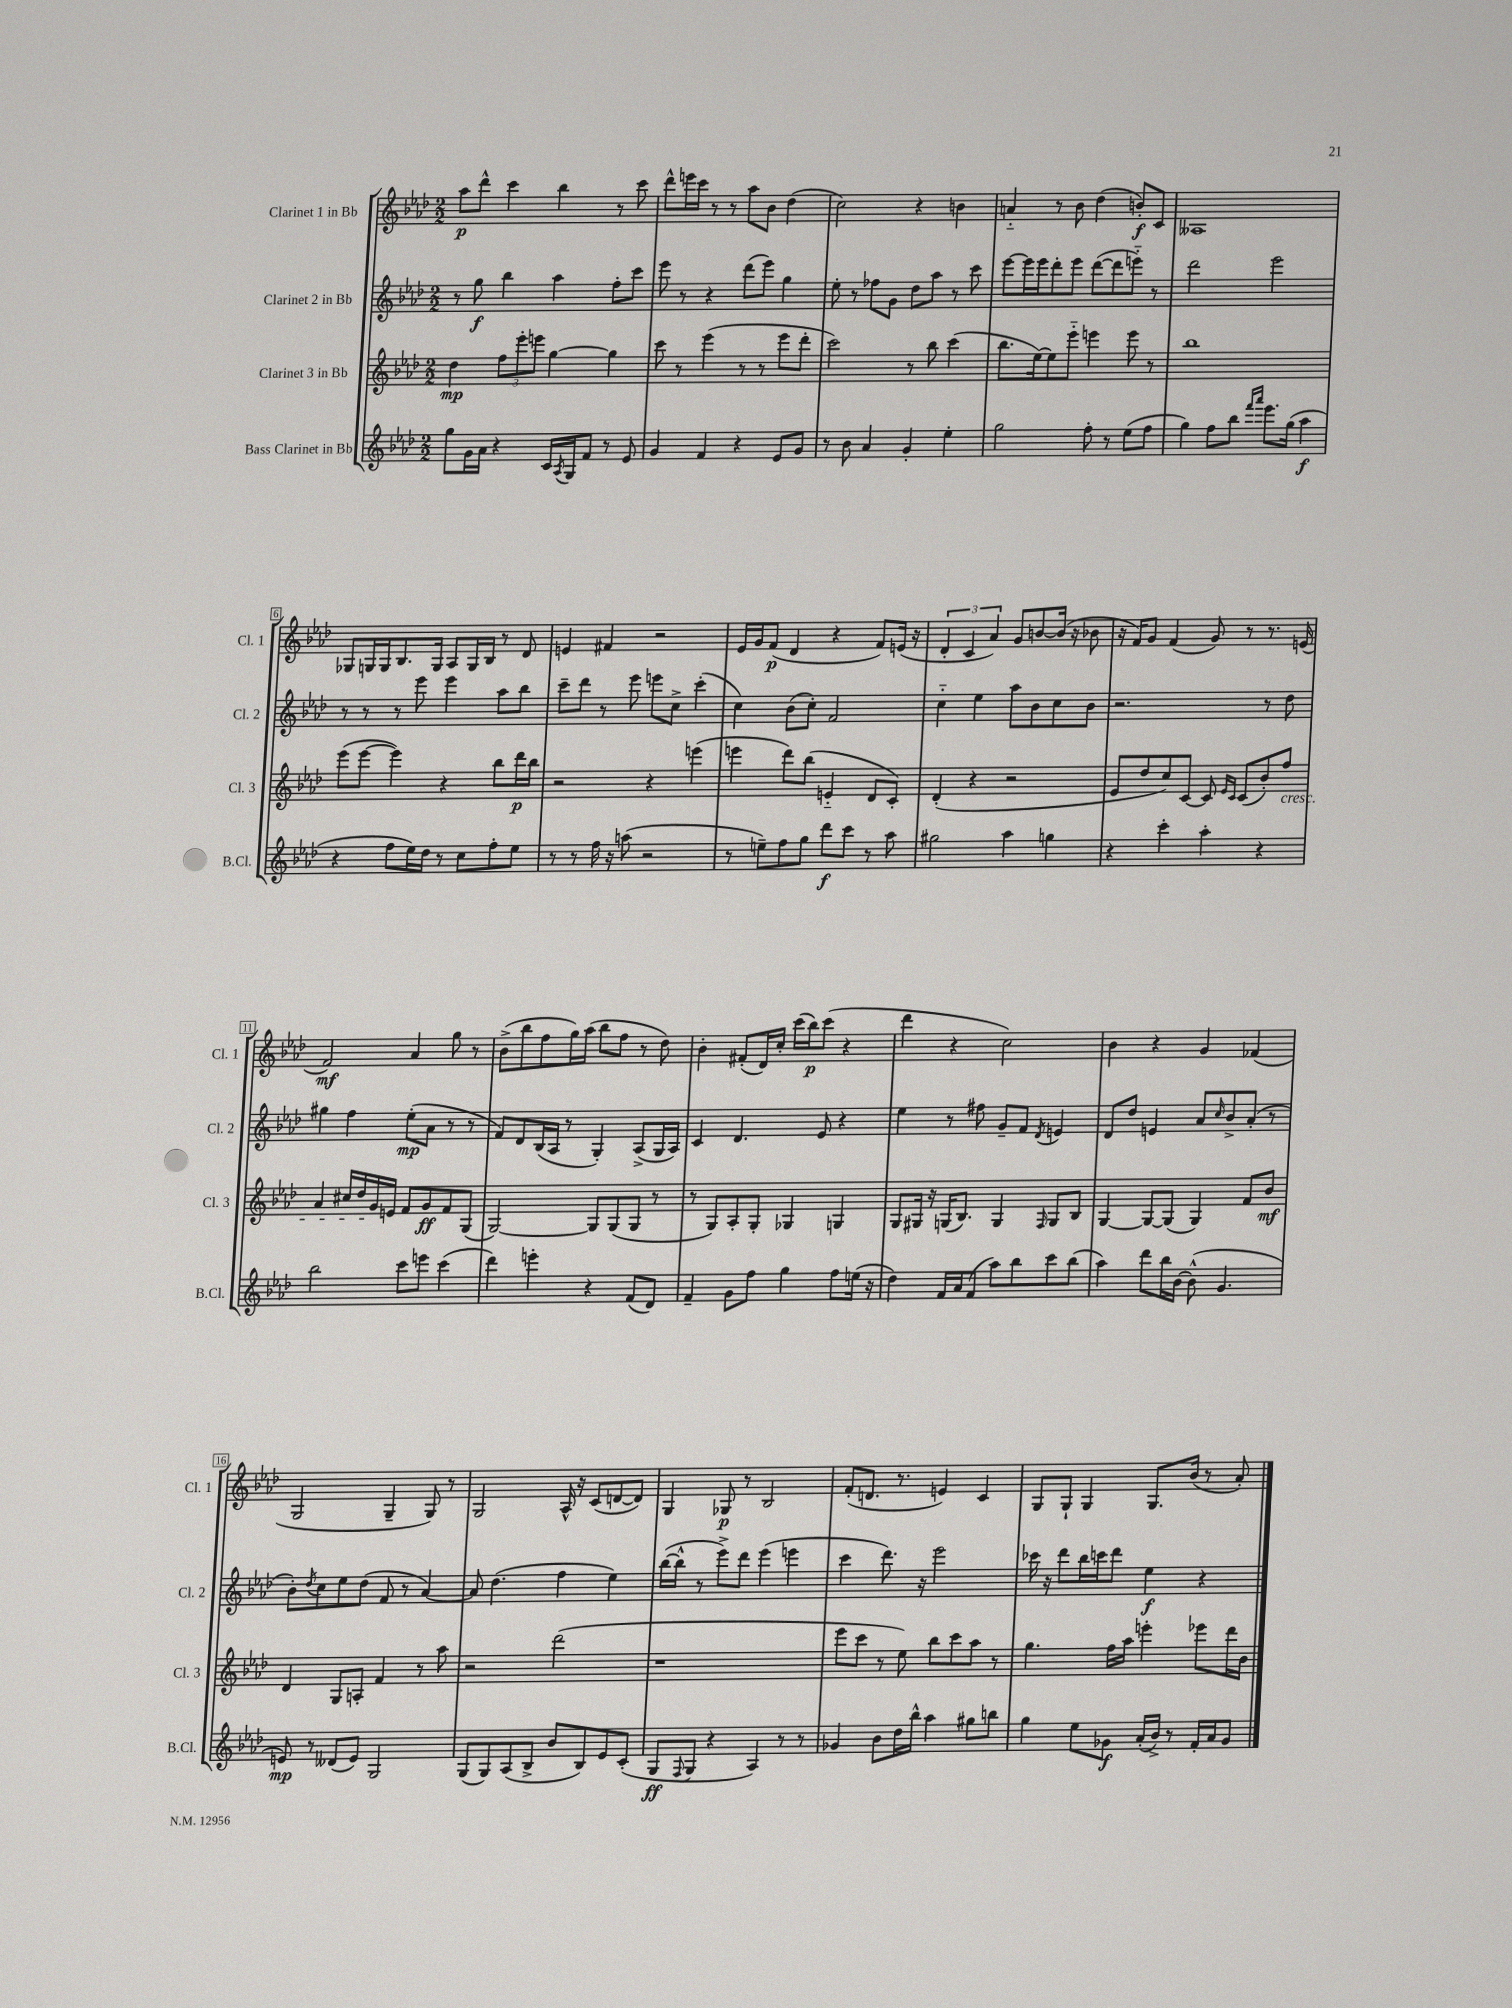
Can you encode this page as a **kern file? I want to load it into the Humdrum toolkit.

**kern	**kern	**kern	**kern
*staff4	*staff3	*staff2	*staff1
*clefG2	*clefG2	*clefG2	*clefG2
*k[b-e-a-d-]	*k[b-e-a-d-]	*k[b-e-a-d-]	*k[b-e-a-d-]
*M2/2	*M2/2	*M2/2	*M2/2
8gg\L	4dd-\	8r	8aa-\L
16g\L	.	8gg\	8ddd-^^\J
16a-\JJ	.	.	.
4r	12ff\L	4bb-\	4ccc\
.	12eee-'\	.	.
.	12eee\J	.	.
16c/LL	[4gg\	4aa-\	4bb-\
8qA-/	.	.	.
16G/J	.	.	.
8f/J	.	.	.
8r	4gg\]	8ff'\L	8r
8e-/	.	8ccc\J	8ccc\
=	=	=	=
4g/	8ccc\	8eee-\	8ddd-^^\L
.	8r	8r	16eee\L
.	.	.	16ccc\JJ
4f/	(4eee-\	4r	8r
.	.	.	8r
4r	8r	(8ddd-\L	8aa-\L
.	8r	8eee-\J)	8b-\J
8e-/L	8eee-\L	4gg\	(4dd-\
8g/J	8ddd-'\J	.	.
=	=	=	=
8r	2ccc\)	8ee-'\	2cc\)
8b-\	.	8r	.
4a-/	.	8ff-\L	.
.	.	8g\J	.
4g'/	8r	8dd-\L	4r
.	8bb-\	8aa-\J	.
4ee-'\	(4ccc\	8r	4b\
.	.	8ccc\	.
=	=	=	=
2gg\	8.bb-\L	[8eee-\L	4a'~/
.	.	16eee-\]L	.
.	[16ee-\k)	16eee-\J	.
.	8ee-\]	8ddd-'\	8r
.	8eee-'~\J	8eee-\J	8b-\
8ff'\	4eee\	([8ddd-\L	(4dd-\
8r	.	8ddd-\]	.
(8ee-\L	8eee\	8eee'~\J)	8b'/L)
8ff\J	8r	8r	8c/J
=	=	=	=
4gg\)	1bb-	2ddd-\	1A--
8ff\L	.	.	.
8bb-\J	.	.	.
16qqfff/LL	.	.	.
16qqaaa-/JJ	.	.	.
8.eee-\L	.	2eee-\	.
(16gg\Jk	.	.	.
4aa-\	.	.	.
=	=	=	=
4r	(8eee-\L	8r	8G-/L
.	[8eee-\J	8r	16G/L
.	.	.	16G/J
8ff\L	4eee-\])	8r	8.B-/
16ee-\L)	.	8eee-\	.
16dd-\JJ	.	.	16G/Jk
8r	4r	4eee-\	8A-/L
8cc\L	.	.	16G/L
.	.	.	16B-/JJ
8ff'\	8bb-\L	8aa-\L	8r
8ee-\J	16ddd-\L	8bb-\J	8d-/
.	16bb-\JJ	.	.
=	=	=	=
8r	2r	8ccc~\L	4e/
8r	.	8ddd-\J	.
16ff\	.	8r	4f#/
16r	.	.	.
(8aa\	.	8eee-\	.
2r	4r	8eee\L	2r
.	.	8cc^\J	.
.	(4eee\	(4ccc'\	.
=	=	=	=
8r	4eee\	4cc\)	16e-/LL
.	.	.	16g/J
8ee~\L)	.	.	(8f/J
8ff\	8ddd-\L)	(8b-\L	4d-/
8gg\J	(8bb-\J	8cc'\J)	.
8ddd-\L	4e'~/	2f/	4r
8ccc\J	.	.	.
8r	8d-/L	.	8f/L)
8aa-\	8c'/J)	.	(16e/Jk
.	.	.	16r
=	=	=	=
2gg#\	(4d-'/	4cc'~\	6d-'/
.	.	.	6c/
.	4r	4ee-\	.
.	.	.	6a-/)
4aa-\	2r	8aa-\L	8g/L
.	.	8b-\	[8b/
4gg\	.	8cc\	(16b/]Jk
.	.	.	16r
.	.	8b-\J	8b-\
=	=	=	=
4r	8e-/L	2.r	16r
.	.	.	16f/LK)
.	8dd-/	.	8g/J
4ccc'\	8cc/)	.	(4f/
.	[8c/J	.	.
4aa-'\	8c/]	.	8g/)
.	16qqe-/LL	.	.
.	16qqc/JJ	.	.
.	(8c/L	.	8r
4r	8b-'/)	8r	8.r
.	8ff/J	8dd-\	.
.	.	.	(16e/
=	=	=	=
2bb-\	4a-/	4gg#\	2f/)
.	16cc#/LL	4ff\	.
.	16dd-/	.	.
.	16g/	.	.
.	16e/JJ	.	.
8ccc\L	8f/L	(8ee-'\L	4a-/
8eee\J	8g/	8a-\J	.
(4ccc\	8f/	8r	8gg\
.	(8G/J	8r	8r
=	=	=	=
4ddd-\)	[2G/)	8f/L)	(8b-^\L
.	.	8d-/	8bb-\
4eee'\	.	(16B-/L	8ff\
.	.	16A-/JJ	.
.	.	8r	16gg\L)
.	.	.	(16aa-\JJ
4r	8G/]L	4G'/)	8bb-\L
.	(8G/	.	8ff\J
(8f/L	8G/J	(8A-^/L	8r
8d-/J)	8r	16G/L	8dd-\)
.	.	16A-/JJ)	.
=	=	=	=
4f~/	8r	4c/	4b-'\
.	8G/L)	.	.
8g\L	8A-'/	4.d-/	(8f#'/L
8ff\J	8G'/J	.	16d-/L)
.	.	.	16cc'/JJ
4gg\	4G-/	.	(16ccc\LL
.	.	.	16bb-\J)
.	.	8e-/	(8ccc\J
8ff\L	4G/	4r	4r
(16ee\Jk	.	.	.
16r	.	.	.
=	=	=	=
4dd-\)	8G/L	4ee-\	4ddd-\
.	16G#/Jk	.	.
.	16r	.	.
16f/LL	(16G/LK	8r	4r
16a-/J	8.B-/J)	.	.
(8f/J	.	8ff#\	.
8aa-\L)	4G/	8g~/L	2cc\)
8bb-\	.	8f/J	.
.	16qqF/	8qd-/	.
8ccc\	8G/L	4e/	.
(8bb-\J	8B-/J	.	.
=	=	=	=
4aa-\)	[4G/	8d-/L	4b-\
.	.	8dd-/J	.
8ddd-\L	8G/_L	4e/	4r
16bb-\L	(8G/]J	.	.
[16b-\JJ	.	.	.
(8b-^^\]	4G/)	8a-/L	4g/
.	.	16qqcc/	.
4.g/	.	8b-^/	.
.	8f/L	(8a-'/J	(4f-/
.	8b-/J	8r	.
=	=	=	=
8e/)	4d-/	8b-'\L)	2G/
.	.	8qdd-/	.
8r	.	8cc\	.
(8d--/L	8G/L	8ee-\	.
8e/J)	8A'/J	(8dd-\J	.
2G/	4f/	8f/	4G~/
.	.	8r	.
.	8r	[4a-/)	8G/)
.	8aa-\	.	8r
=	=	=	=
(8G/L	2r	8a-/]	2G/
8G/)	.	(4.dd-\	.
(8A-/	.	.	.
8B-^/J	.	.	.
8b-/L	(2ddd-\	4ff\	16A-^^/
.	.	.	16r
8B-/)	.	.	(8c/L
8e-/	.	4ee-\)	[8d/
(8c'/J	.	.	8d/]J)
=	=	=	=
8G/L	1r	([16bb-\LL	4G/
.	.	16bb-^^\]JJ	.
8qqF/	.	.	.
8G/J	.	8r	.
4r	.	8eee-^\L)	8G-/
.	.	8ddd-\J	8r
4A-/)	.	(4eee-\	2B-/
8r	.	4eee\	.
8r	.	.	.
=	=	=	=
4g-/	8eee-\L	4ccc\	(8f'/L
.	8ccc\J	.	8.d/J
8b-\L	8r	8.ddd-\)	.
.	.	.	8.r
16dd-\L	8ee-\)	.	.
16bb-^^\JJ	.	16r	.
4aa-\	8bb-\L	2eee-\	4e/)
.	8ccc\	.	.
8gg#\L	8aa-\J	.	4c/
8bb\J	8r	.	.
=	=	=	=
4gg\	4.gg\	16ccc-\	8G/L
.	.	16r	.
.	.	8ddd-\L	8G`/J
8ee-\L	.	16bb-\L	4G/
.	.	16ccc\J	.
8g-\J	16ff\LL	8ddd-\J	.
.	16aa-\JJ	.	.
(16a-'/LL	4eee'\	4ee-\	8.G/L
16b-^/JJ)	.	.	.
8r	.	.	.
.	.	.	(16b-/Jk
16f'/LL	8eee-\L	4r	8r
16a-/J	.	.	.
8g-/J	16ddd-\L	.	8a-'/)
.	16b-\JJ	.	.
==	==	==	==
*-	*-	*-	*-
